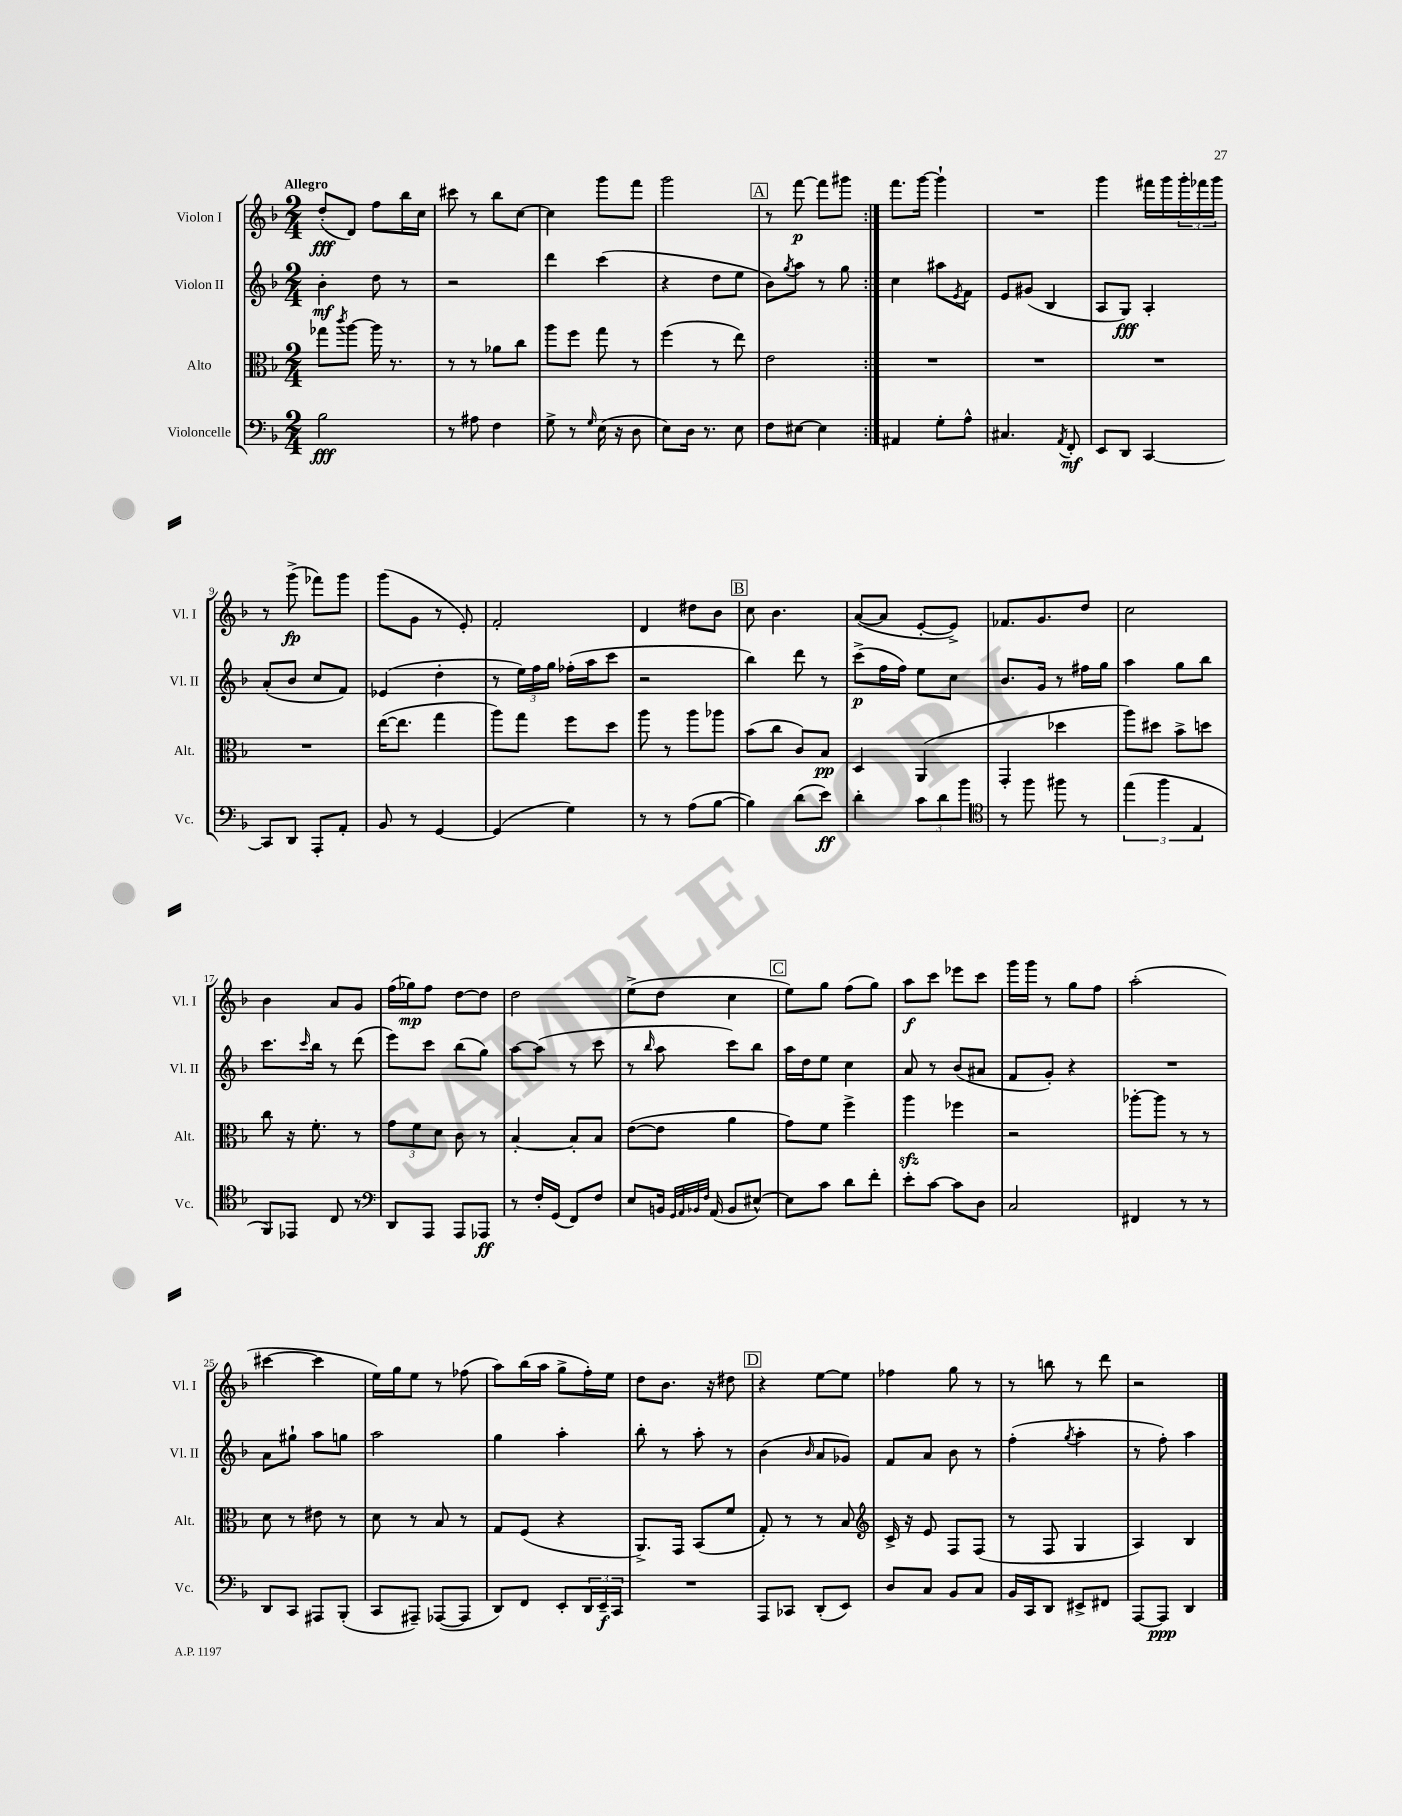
<<
\new StaffGroup <<
\new Staff = "s0" \with { instrumentName = "Violon I" shortInstrumentName = "Vl. I" } {
    \clef treble \key f \major \numericTimeSignature \time 2/4 \tempo "Allegro"
    \repeat volta 2 { d''8-.\fff( d'8) f''8 bes''16 c''16 |
    cis'''8 r8 bes''8 c''8~ |
    c''4 g'''8 f'''8 |
    g'''2 |
    \mark \markup { \box "A" } r8 f'''8~\p f'''8 gis'''8 | }
    f'''8. g'''16~ g'''4-! |
    R2 |
    g'''4 fis'''16 g'''16 \tuplet 3/2 { g'''16-. fes'''16 g'''16 } |
    r8 g'''8->\fp( fes'''8) g'''8 |
    g'''8( g'8 r8 e'8-.) |
    f'2-. |
    d'4 dis''8 bes'8 |
    \mark \markup { \box "B" } c''8 bes'4. |
    a'8~( a'8 e'8~-. e'8->) |
    fes'8. g'8. d''8 |
    c''2 |
    bes'4 a'8 g'8 |
    f''16( ges''16\mp) f''8 d''8~ d''8 |
    d''2 |
    e''8->( d''8 c''4 |
    \mark \markup { \box "C" } e''8) g''8 f''8( g''8) |
    a''8\f c'''8 ees'''8 c'''8 |
    g'''16 g'''16 r8 g''8 f''8 |
    a''2-.( |
    cis'''4~ cis'''4 |
    e''16) g''16 e''8 r8 fes''8( |
    a''8) bes''16( a''16 g''8-> f''16-.) e''16 |
    d''8 bes'8. r16 dis''8 |
    \mark \markup { \box "D" } r4 e''8~ e''8 |
    fes''4 g''8 r8 |
    r8 b''8 r8 d'''8 |
    r2 \bar "|." |
}
\new Staff = "s1" \with { instrumentName = "Violon II" shortInstrumentName = "Vl. II" } {
    \clef treble \key f \major \numericTimeSignature \time 2/4
    \repeat volta 2 { bes'4-.\mf d''8 r8 |
    r2 |
    d'''4 c'''4( |
    r4 d''8 e''8 |
    \mark \markup { \box "A" } bes'8) \acciaccatura { g''8 } a''8 r8 g''8 | }
    c''4 ais''8 \acciaccatura { e'8 } f'8 |
    e'8 gis'8( bes4 |
    a8 g8\fff) a4-. |
    a'8-.( bes'8 c''8 f'8) |
    ees'4( d''4-. |
    r8 \tuplet 3/2 { e''16) f''16 g''16 } fes''16-.( a''16 c'''8 |
    r2 |
    \mark \markup { \box "B" } bes''4) d'''8 r8 |
    c'''8->\p( f''16 f''16) e''8 c''8 |
    bes'8. g'16 r8 fis''16 g''16 |
    a''4 g''8 bes''8 |
    c'''8. \grace { c'''16 } bes''16 r8 d'''8( |
    e'''8) c'''8 bes''8( g''8) |
    a''8~ a''8( r8 c'''8 |
    r8 \grace { bes''16 } a''8 c'''8) bes''8 |
    \mark \markup { \box "C" } a''16 d''16 e''8 c''4 |
    a'8 r8 bes'8( ais'8 |
    f'8 g'8-.) r4 |
    R2 |
    a'8 gis''8-! a''8 g''8 |
    a''2 |
    g''4 a''4-. |
    bes''8-. r8 a''8-. r8 |
    \mark \markup { \box "D" } bes'4( \grace { bes'16 } a'8 ges'8) |
    f'8 a'8 bes'8 r8 |
    f''4-.( \acciaccatura { g''8 } a''4-. |
    r8 f''8-.) a''4 \bar "|." |
}
\new Staff = "s2" \with { instrumentName = "Alto" shortInstrumentName = "Alt." } {
    \clef alto \key f \major \numericTimeSignature \time 2/4
    \repeat volta 2 { ges''8 \acciaccatura { c'''8 } a''8~ a''16 r8. |
    r8 r8 aes'8 c''8 |
    a''8 f''8 g''8 r8 |
    f''4( r8 e''8) |
    \mark \markup { \box "A" } e'2 | }
    R2 |
    R2 |
    R2 |
    R2 |
    e''16~( e''8. g''4 |
    a''8) g''8 f''8 d''8 |
    a''8 r8 a''8 aes''8 |
    \mark \markup { \box "B" } bes'8( c''8 c'8) bes8\pp |
    d4 a,4( |
    g,4-. des''4 |
    a''8) dis''8 bes'8-> d''8 |
    c''8 r16 f'8.-. r8 |
    \tuplet 3/2 { g'8 f'8 d'8 } c'8 r8 |
    bes4~-. bes8-. bes8 |
    e'8~( e'8 a'4 |
    \mark \markup { \box "C" } g'8) f'8 f''4-> |
    a''4\sfz fes''4 |
    r2 |
    aes''8~-. aes''8 r8 r8 |
    d'8 r8 eis'8 r8 |
    d'8 r8 bes8 r8 |
    g8 f8( r4 |
    a,8.->) g,16 bes,8( f'8 |
    \mark \markup { \box "D" } g8-.) r8 r8 bes8 |
    \clef treble c'16-> r16 e'8 f8 f8( |
    r8 f8 g4 |
    a4) bes4 \bar "|." |
}
\new Staff = "s3" \with { instrumentName = "Violoncelle" shortInstrumentName = "Vc." } {
    \clef bass \key f \major \numericTimeSignature \time 2/4
    \repeat volta 2 { bes2\fff |
    r8 ais8 f4 |
    g8-> r8 \grace { g16 } e16( r16 d8 |
    e8) d16 r8. e8 |
    \mark \markup { \box "A" } f8 eis8~ eis4 | }
    ais,4 g8-. a8-^ |
    cis4. \acciaccatura { a,8 } f,8-.\mf |
    e,8 d,8 c,4~ |
    c,8 d,8 a,,8-. a,8-. |
    bes,8 r8 g,4~ |
    g,4( g4) |
    r8 r8 a8( bes8~ |
    \mark \markup { \box "B" } bes4) d'8( e'8\ff) |
    d'4-. \tuplet 3/2 { c'8 d'8 bes'8 } |
    \clef tenor r8 f''8 fis''8 r8 |
    \tuplet 3/2 { e''4( f''4 e4 } |
    f,8) ees,8 c8 r8 |
    \clef bass d,8 a,,8 a,,8 aes,,8\ff |
    r8 f16-. g,16( f,8) f8 |
    e8 b,16 \grace { g,32 a,32 bes,32 f32 } a,16( bes,8 eis8~-^) |
    \mark \markup { \box "C" } eis8 c'8 d'8 f'8-. |
    e'8-. c'8~ c'8 d8 |
    c2 |
    fis,4 r8 r8 |
    d,8 c,8 ais,,8 bes,,8-.( |
    c,8 ais,,8--) aes,,8~( aes,,8 |
    d,8) f,8 e,8-. \tuplet 3/2 { d,16 e,16--\f c,16 } |
    R2 |
    \mark \markup { \box "D" } a,,8 ces,8 d,8-.( e,8) |
    d8 c8 bes,8 c8 |
    bes,16 c,16 d,8 eis,8-> fis,8 |
    a,,8~ a,,8\ppp d,4 \bar "|." |
}
>>
>>
